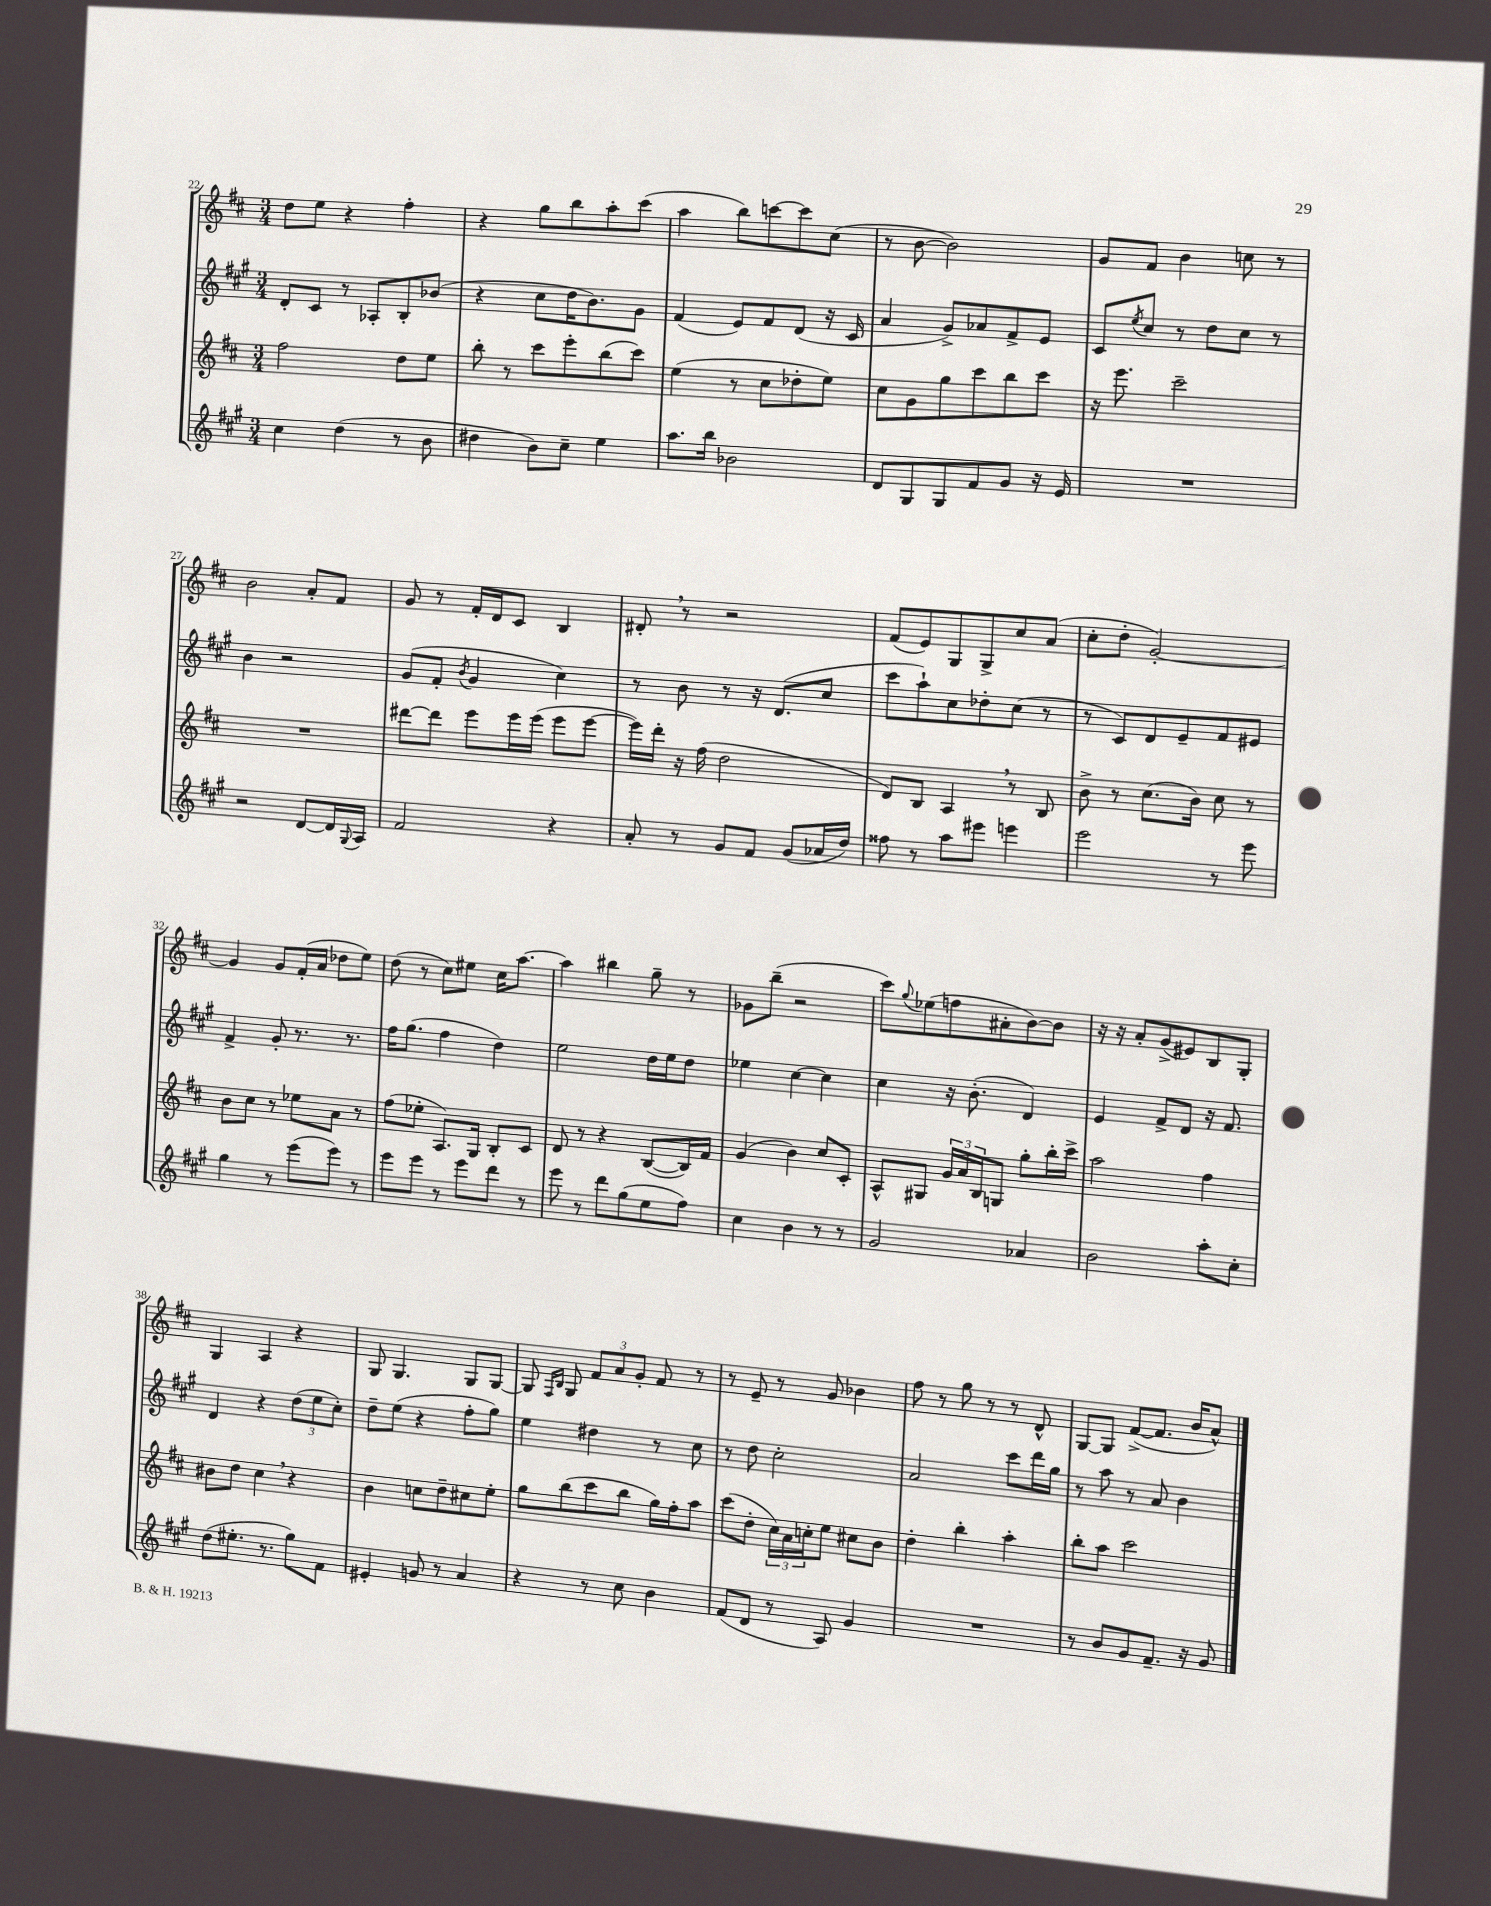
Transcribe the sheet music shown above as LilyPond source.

<<
\new StaffGroup <<
\new Staff = "s0" {
    \clef treble \key d \major \numericTimeSignature \time 3/4
    d''8 e''8 r4 fis''4-. |
    r4 g''8 b''8 a''8-. cis'''8( |
    a''4 b''8) c'''8~ c'''8 cis''8( |
    r8 b'8~ b'2) |
    g'8 fis'8 b'4 c''8 r8 |
    b'2 a'8-. fis'8 |
    g'8 r8 fis'16-. d'16 cis'8 b4 |
    dis'8-. \breathe r8 r2 |
    fis'8( e'8) g8 g8-> cis''8 a'8( |
    cis''8-. d''8-. g'2~-.) |
    g'4 g'8 fis'16-.( a'16 des''8 e''8) |
    d''8( r8 cis''8) eis''8 cis''16 a''8.~ |
    a''4 bis''4 g''8-- r8 |
    ges'8 b''8--( r2 |
    cis'''8) \appoggiatura { g''8 } ees''8( f''8 ais'8-. b'8~) b'8 |
    r16 r16 a'8-. g'8->( eis'8) b8 g8-. |
    g4 a4 r4 |
    g8 g4. g8 g8~ |
    g8 \grace { fis16 b16 } g8 \tuplet 3/2 { fis'8 a'8 g'8-. } fis'8 r8 |
    r8 e'8-- r8 g'8 bes'4 |
    fis''8 r8 g''8 r8 r8 d'8-^ |
    g8~ g8 fis'8~->( fis'8. b'16 a'8-^) \bar "|." |
}
\new Staff = "s1" {
    \clef treble \key a \major \numericTimeSignature \time 3/4
    d'8-. cis'8 r8 aes8-. b8-. bes'8( |
    r4 cis''8 d''16 b'8.) gis'8 |
    fis'4( e'8) fis'8 d'8( r16 cis'16 |
    a'4 gis'8->) aes'8 fis'8-> e'8 |
    cis'8 \acciaccatura { e''8 } cis''8 r8 d''8 cis''8 r8 |
    b'4 r2 |
    gis'8( fis'8-. \acciaccatura { b'8 } gis'4 cis''4) |
    r8 b'8 r8 r16 d'8.( cis''8 |
    cis'''8 a''8-!) cis''8 des''8-. cis''8( r8 |
    r8 cis'8) d'8 e'8-- fis'8 eis'8 |
    fis'4-> gis'8-. r8. r8. |
    fis''16 gis''8.( fis''4 d''4) |
    e''2 d''16 e''16 d''8 |
    ees''4 cis''4~ cis''4 |
    cis''4 r16 b'8.-.( d'4) |
    e'4 fis'8-> d'8 r16 fis'8. |
    d'4 r4 \tuplet 3/2 { d''8( e''8 cis''8-.) } |
    d''8-- e''8( r4 fis''8-. gis''8) |
    e''4 dis''4 r8 cis''8 |
    r8 d''8 cis''2-. |
    a'2 cis'''8 d'''16 gis''16 |
    r8 a''8 r8 a'8 b'4 \bar "|." |
}
\new Staff = "s2" {
    \clef treble \key d \major \numericTimeSignature \time 3/4
    fis''2 d''8 e''8 |
    b''8-. r8 cis'''8 e'''8-. b''8( cis'''8) |
    e''4( r8 cis''8 des''8-. e''8) |
    cis''8 g'8 g''8 cis'''8 b''8 cis'''8 |
    r16 e'''8. cis'''2-- |
    R2. |
    dis'''8~ dis'''8 e'''8 e'''16 e'''16( e'''8 e'''8~ |
    e'''16) d'''16-. r16 fis''16( d''2 |
    d'8) b8 a4 \breathe r8 b8 |
    b'8-> r8 cis''8.( b'16) cis''8 r8 |
    b'8 cis''8 r8 ees''8 a'8 r8 |
    fis''8( ees''8-. a8.) g16 b8-. cis'8 |
    d'8 r8 r4 b8~( b16) fis'16 |
    g'4( b'4) cis''8 cis'8-. |
    a8-^ gis8 \tuplet 3/2 { g'16 a'16 b16 } g8 g''8-. b''16-. cis'''16-> |
    a''2 fis''4 |
    bis'8 d''8 cis''4 \breathe r4 |
    b'4 c''8 d''8-- cis''8 e''8-. |
    g''8 b''8( cis'''8 b''8 g''16) fis''16-. a''8 |
    cis'''8( d''8-. \tuplet 3/2 { cis''16) a'16 c''16-. } e''8 cis''8 b'8 |
    d''4-. b''4-. a''4-. |
    b''8-. a''8 cis'''2 \bar "|." |
}
\new Staff = "s3" {
    \clef treble \key a \major \numericTimeSignature \time 3/4
    cis''4 d''4( r8 b'8 |
    dis''4 b'8) cis''8-- e''4 |
    a''8. b''16 bes'2 |
    d'8 gis8 gis8 fis'8 gis'8 r16 e'16 |
    R2. |
    r2 d'8~ d'16 \appoggiatura { gis8 } a16 |
    fis'2 r4 |
    a'8-. r8 gis'8 fis'8 gis'8( aes'16 d''16) |
    fisis''8 r8 a''8 eis'''8 e'''4 |
    e'''2 r8 e'''8 |
    gis''4 r8 e'''8( e'''8) r8 |
    e'''8 e'''8 r8 e'''8 d'''8 r8 |
    e'''8 r8 d'''8 gis''8( e''8 fis''8) |
    cis''4 b'4 r8 r8 |
    gis'2 aes'4 |
    b'2 a''8-. cis''8-. |
    d''8( eis''8.-. r8. gis''8) fis'8 |
    eis'4-. g'8 r8 a'4 |
    r4 r8 cis''8 b'4 |
    fis'8( d'8 r8 a8) gis'4 |
    R2. |
    r8 b'8 gis'8 fis'8.-- r16 gis'8 \bar "|." |
}
>>
>>
\layout { \context { \Score currentBarNumber = #22 } }
